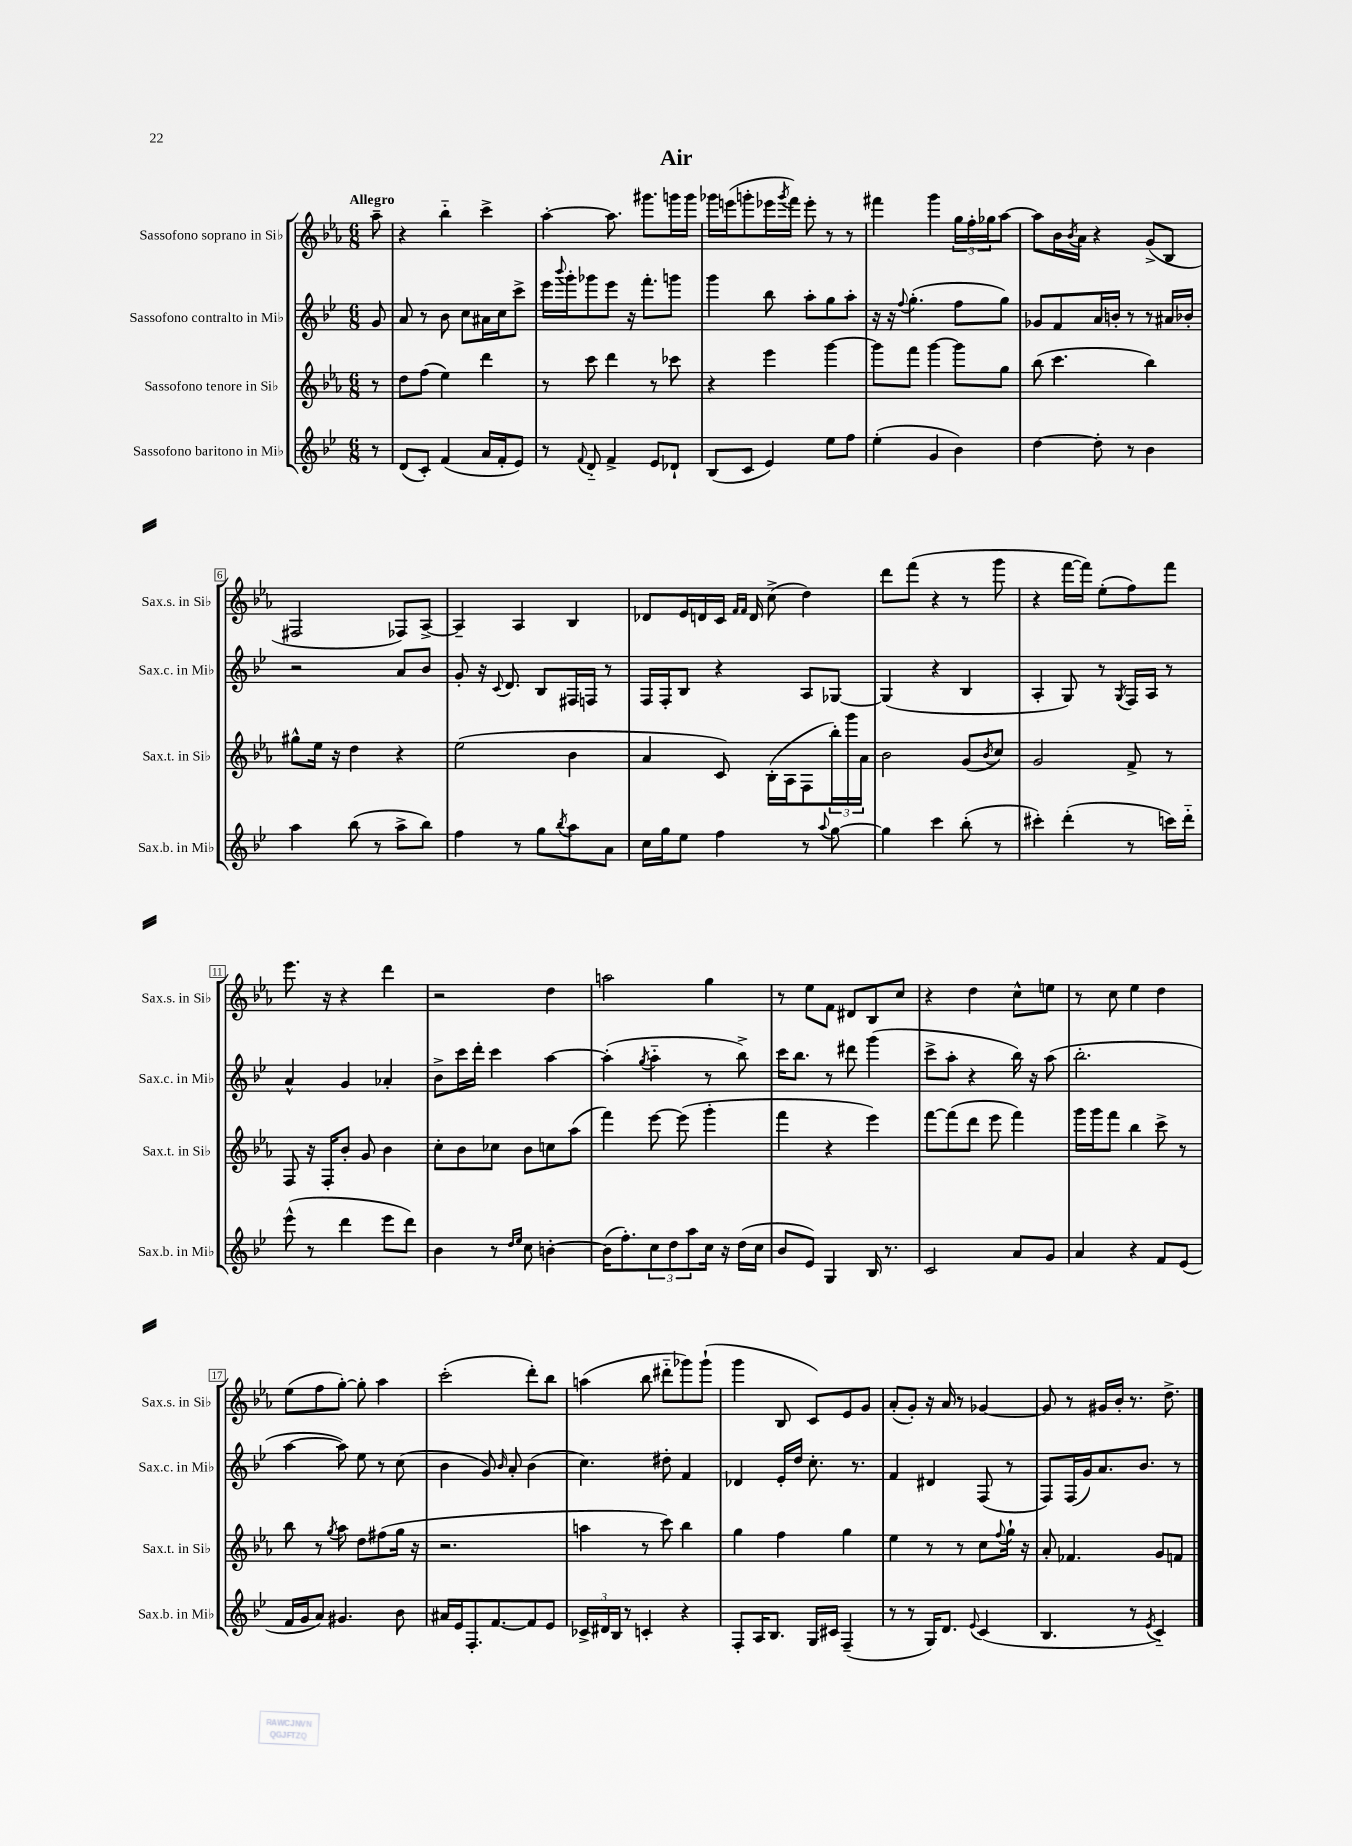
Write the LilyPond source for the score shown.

\header { title = "Air" }
<<
\new StaffGroup <<
\new Staff = "s0" \with { instrumentName = "Sassofono soprano in Sib" shortInstrumentName = "Sax.s. in Sib" } {
    \clef treble \key ees \major \numericTimeSignature \time 6/8 \partial 8 \tempo "Allegro"
    aes''8-- |
    r4 bes''4-_ c'''4-> |
    aes''4~-. aes''8. gis'''8. g'''16 g'''16 |
    ges'''16 e'''16( g'''8-. ees'''16 \acciaccatura { g'''8 } f'''16) ees'''8-. r8 r8 |
    fis'''4 g'''4 \tuplet 3/2 { g''16 f''16-. ges''16 } aes''8~ |
    aes''8 bes'16 \acciaccatura { bes'8 } aes'16 r4 g'8->( bes8 |
    fis2 fes8) aes8~-> |
    aes4-- aes4 bes4 |
    des'8 ees'16 d'16 c'16 \grace { f'16 f'16 } d'16 c''8->( d''4) |
    d'''8 f'''8( r4 r8 g'''8 |
    r4 f'''16~ f'''16) ees''8-.( f''8) f'''8 |
    ees'''8. r16 r4 d'''4 |
    r2 d''4 |
    a''2 g''4 |
    r8 ees''8 f'8 dis'8 bes8 c''8 |
    r4 d''4 c''8-^ e''8 |
    r8 c''8 ees''4 d''4 |
    ees''8( f''8 g''8~-.) g''8-. aes''4 |
    c'''2-.( d'''8-.) bes''8 |
    a''4( bes''8 dis'''8-_ ges'''8) ges'''8-!( |
    g'''4 bes8 c'8) ees'8 g'8 |
    aes'8-.( g'8-.) r16 aes'16 r8 ges'4~ |
    ges'8 r8 gis'16 bes'16-. r8. d''8.-> \bar "|." |
}
\new Staff = "s1" \with { instrumentName = "Sassofono contralto in Mib" shortInstrumentName = "Sax.c. in Mib" } {
    \clef treble \key bes \major \numericTimeSignature \time 6/8 \partial 8
    g'8 |
    a'8 r8 bes'8 c''8 ais'16 c''16 c'''8-> |
    ees'''16 \appoggiatura { bes'''8 } g'''16-. ges'''8 ees'''8 r16 f'''8.-. g'''8 |
    g'''4 bes''8 a''8-. g''8 a''8-. |
    r16 r16 \appoggiatura { f''8 } g''4.-.( f''8 g''8) |
    ges'8 f'8 a'16 b'16-. r8 r8 ais'16 bes'16-. |
    r2 a'8 bes'8 |
    g'8-. r16 \appoggiatura { c'8 } d'8. bes8 fis16 f16 r8 |
    f16 f16-. bes8 r4 a8 ges8~ |
    ges4( r4 bes4 |
    a4-. g8) r8 \acciaccatura { g8 } f16 a16 r8 |
    a'4-^ g'4 aes'4-. |
    bes'8-> c'''16 d'''16-. c'''4 a''4~ |
    a''4-.( \acciaccatura { g''8 } a''4-_ r8 bes''8->) |
    c'''16 bes''8. r8 dis'''8 g'''4( |
    c'''8-> a''8-. r4 bes''16) r16 a''8( |
    bes''2.-. |
    a''4~ a''8) ees''8 r8 c''8( |
    bes'4 g'8) \grace { bes'16 } a'8-. bes'4( |
    c''4.) dis''8-. f'4 |
    des'4 ees'16-. d''16 c''8.-. r8. |
    f'4 dis'4 f8( r8 |
    f8) f16( g'16) a'8. bes'8. r8 \bar "|." |
}
\new Staff = "s2" \with { instrumentName = "Sassofono tenore in Sib" shortInstrumentName = "Sax.t. in Sib" } {
    \clef treble \key ees \major \numericTimeSignature \time 6/8 \partial 8
    r8 |
    d''8 f''8( ees''4) d'''4 |
    r8 c'''8 d'''4 r8 ces'''8 |
    r4 ees'''4 g'''4~ |
    g'''8 f'''8 g'''4~ g'''8 g''8 |
    bes''8( c'''4. bes''4) |
    gis''8-^ ees''16 r16 d''4 r4 |
    ees''2( bes'4 |
    aes'4 c'8) bes16-.( aes16 f8 \tuplet 3/2 { bes''16-.) g'''16 aes'16 } |
    bes'2 g'8( \acciaccatura { bes'8 } c''8) |
    g'2 f'8-> r8 |
    f8 r16 f16-. bes'8-. g'8 bes'4 |
    c''8-. bes'8 ces''8 bes'8 c''8 aes''8( |
    f'''4) ees'''8~ ees'''8( g'''4-. |
    f'''4 r4 ees'''4) |
    f'''8~ f'''8( d'''8 ees'''8 f'''4) |
    g'''16 g'''16 f'''8 bes''4 c'''8-> r8 |
    bes''8 r8 \acciaccatura { g''8 } aes''8 d''8 fis''8( g''16 r16 |
    r2. |
    a''4 r8 c'''8) bes''4 |
    g''4 f''4 g''4 |
    ees''4 r8 r8 c''8 \appoggiatura { f''8 } g''16-! r16 |
    aes'8-. fes'4. g'8 f'8 \bar "|." |
}
\new Staff = "s3" \with { instrumentName = "Sassofono baritono in Mib" shortInstrumentName = "Sax.b. in Mib" } {
    \clef treble \key bes \major \numericTimeSignature \time 6/8 \partial 8
    r8 |
    d'8( c'8-.) f'4( a'16 f'16-. ees'8) |
    r8 \appoggiatura { f'8 } d'8-_ f'4-> ees'8 des'8-! |
    bes8( c'8 ees'4) ees''8 f''8 |
    ees''4-.( g'4 bes'4) |
    d''4~ d''8-. r8 bes'4 |
    a''4 bes''8( r8 a''8-> bes''8) |
    f''4 r8 g''8 \acciaccatura { bes''8 } a''8 a'8 |
    c''16 g''16 ees''8 f''4 r8 \appoggiatura { a''8 } g''8~ |
    g''4 c'''4 bes''8-.( r8 |
    cis'''4-.) d'''4-.( r8 c'''16) d'''16-_ |
    ees'''8-^( r8 d'''4 ees'''8 d'''8) |
    bes'4 r8 \grace { d''16 ees''16 } c''8 b'4~-. |
    b'16( f''8.-.) \tuplet 3/2 { c''8 d''8 a''8 } c''16 r16 d''16( c''16 |
    bes'8 ees'8) g4 bes16 r8. |
    c'2 a'8 g'8 |
    a'4 r4 f'8 ees'8( |
    f'16 g'16 a'8) gis'4. bes'8 |
    ais'16 ees'16 f8.-. f'8.~ f'8 ees'8 |
    \tuplet 3/2 { ces'16-> dis'16 bes16 } r8 c'4-. r4 |
    f8-. a16 bes8. g16 cis'16 f4--( |
    r8 r8 g16) d'8. \appoggiatura { ees'8 } c'4( |
    bes4. r8 \acciaccatura { ees'8 } c'4-_) \bar "|." |
}
>>
>>
\layout { \context { \Score \override BarNumber.stencil = #(make-stencil-boxer 0.1 0.3 ly:text-interface::print) } }
